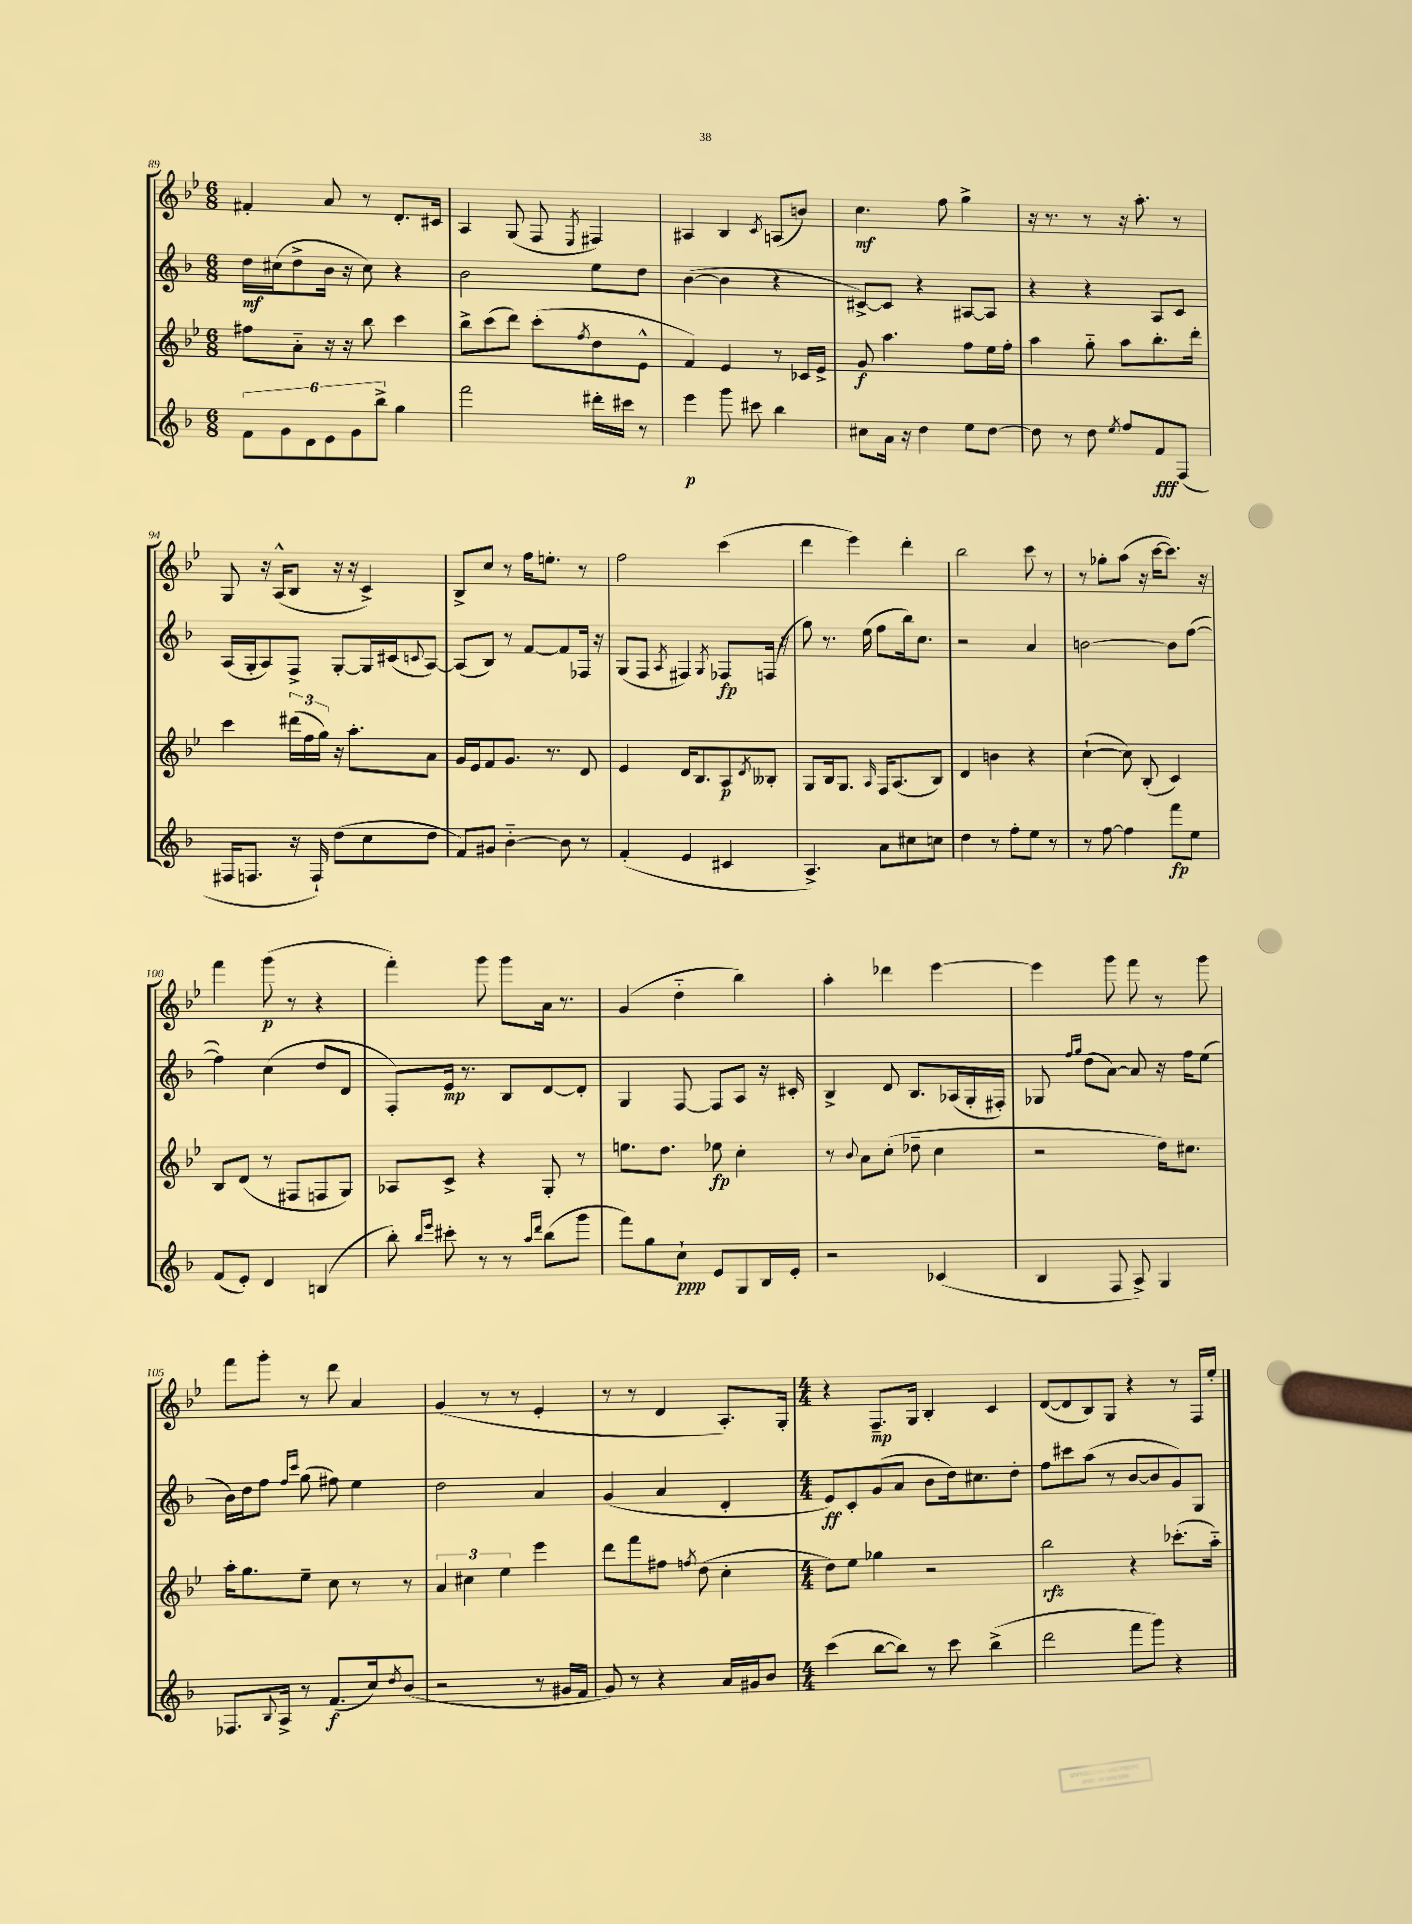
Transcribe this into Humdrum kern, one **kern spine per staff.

**kern	**kern	**kern	**kern
*staff4	*staff3	*staff2	*staff1
*clefG2	*clefG2	*clefG2	*clefG2
*k[b-]	*k[b-e-]	*k[b-]	*k[b-e-]
*M6/8	*M6/8	*M6/8	*M6/8
12f	8ff#	16dd	4f#'
.	.	(16cc#	.
12g	.	.	.
.	8a'~	8dd^	.
12d	.	.	.
12e	16r	16b-	8a
.	16r	16r	.
12g	.	.	.
.	8bb-	8cc#)	8r
12bb-^	.	.	.
4gg	4ccc	4r	8.d'
.	.	.	16c#
=	=	=	=
2fff	8bb-^	2b-	4A
.	(8ccc	.	.
.	8ddd)	.	(8G
.	(8ccc'	.	8F
.	8qff	.	8qE-
16ddd#'	8dd	8ee	4F#)
16ccc#	.	.	.
8r	8e-^^	8dd	.
=	=	=	=
4eee	4f)	([4b-	4A#
8ggg	4e-	4b-]	4B-
8ccc#	.	.	.
.	.	.	8qc
4bb-	8r	4r	(8A
.	16c-	.	8b)
.	16e-^	.	.
=	=	=	=
8cc#	8g	[8c#^)	4.cc
16a	4.aa	8c#]	.
16r	.	.	.
4dd	.	4r	.
.	.	.	8ff
8ee	8ff	[8A#	4gg^
[8dd	16ee-	8A#]	.
.	16ff'	.	.
=	=	=	=
8dd]	4aa	4r	16r
.	.	.	8.r
8r	.	.	.
8dd	8gg'~	4r	8r
8qee	.	.	.
8ff	8aa	.	16r
.	.	.	8.aa'
8f	8.bb-'	8A	.
(8F	.	8c	8r
.	16ddd'	.	.
=	=	=	=
16F#	4ccc	(16A	8G
8.F	.	16G'	.
.	.	8A)	16r
.	.	.	(16A^^
16r	(24ddd#	8F^	8B-
.	24ff	.	.
16F`)	.	.	.
.	24gg)	.	.
(8dd	16r	[8G'	16r
.	8.aa'	.	16r
8cc	.	16G]	4c^)
.	.	(16c#	.
.	.	8qqc	.
8dd	8a	[8A)	.
=	=	=	=
8f)	16g	(8A]	8B-^
.	16e-	.	.
8g#	8f	8B-)	8cc
[4b-'~	8.g	8r	8r
.	.	[8f	16ff
.	8.r	.	8.ee'
8b-]	.	8f]	.
8r	8d	16F-	8r
.	.	16r	.
=	=	=	=
(4f'	4e-	(8G	2ff
.	.	8F	.
.	.	8qA	.
4e	16d	4F#)	.
.	8.B-	.	.
.	.	8qG	.
4c#	8A	8F-	(4ccc
.	8qd	.	.
.	8B--'	(16F	.
.	.	16r	.
=	=	=	=
4.A^)	8G	8gg)	4ddd
.	16B-	8.r	.
.	8.G	.	.
.	.	.	4eee-)
.	.	(16ee	.
.	16qqA	.	.
8a	16F	8ff	.
.	(8.A	.	.
8cc#	.	16bb-)	4ddd'
.	.	8.cc	.
8cc	8B-)	.	.
=	=	=	=
4dd	4d	2r	2bb-
8r	4b	.	.
8ff'	.	.	.
8ee	4r	4a	8ccc
8r	.	.	8r
=	=	=	=
8r	([4cc`	[2b	8r
[8ff	.	.	8gg-'
4ff]	8cc])	.	(8aa
.	(8B-'	.	16r
.	.	.	[16ccc
8fff	4c)	8b]	8.ccc])
8ee	.	([8ff	.
.	.	.	16r
=	=	=	=
(8f	8B-	4ff])	4fff
8e')	(8d	.	.
4d	8r	(4cc	(8ggg
.	8F#	.	8r
(4B	8F	8dd	4r
.	8G)	8d	.
=	=	=	=
8bb-')	8A-	8F')	4fff')
16qqbb-	.	.	.
16qqeee	.	.	.
8ccc#'	8c^	16e	.
.	.	8.r	.
8r	4r	.	8ggg
8r	.	8B-	8ggg
16qqaa	.	.	.
16qqddd	.	.	.
(8bb-	8G'	[8d	16a
.	.	.	8.r
8ggg	8r	8d']	.
=	=	=	=
8fff)	8.ee	4G	(4g
8gg	.	.	.
.	8.dd	.	.
8cc`	.	[8F	4dd'~
8e	8ee-	8F]	.
8G	4cc'	8A	4bb-)
16B-	.	16r	.
16e'	.	16c#'	.
=	=	=	=
2r	8r	4B-^	4aa'
.	8qqb-	.	.
.	8a	.	.
.	(8cc'	8d	4ddd-
.	8dd-~	8.B-	.
(4c-	4cc	.	[4eee-
.	.	(16A-	.
.	.	16G'	.
.	.	16F#')	.
=	=	=	=
4B-	2r	8G-	4eee-]
.	.	16qqff	.
.	.	16qqgg	.
.	.	(8dd	.
8F	.	[8a)	8ggg
8A^)	.	8a]	8fff
4G	16dd)	16r	8r
.	8.cc#	16ff	.
.	.	(8ee	8ggg
=	=	=	=
8.F-	16aa'	16b-)	8fff
.	8.gg	16dd	.
.	.	8ff	8ggg'
8qqB-	.	.	.
16A^	.	.	.
.	.	16qqff	.
.	.	16qqccc	.
8r	8ee-~	(8gg	8r
(8.f	8cc	8ff#)	8ddd
.	8r	4ee	4a
16cc)	.	.	.
8qdd	.	.	.
(8b-	8r	.	.
=	=	=	=
2r	6a	2dd	(4g
.	6cc#	.	.
.	.	.	8r
.	6ee-	.	.
.	.	.	8r
8r	4eee-	4a	4e-'
16g#	.	.	.
16f	.	.	.
=	=	=	=
8g)	8ddd	(4g	8r
8r	8fff	.	8r
4r	8ff#	4a	4d
.	8qff	.	.
.	(8dd	.	.
16a	4cc'	4d'	8.A')
16g#	.	.	.
8b-	.	.	.
.	.	.	16G'
=	=	=	=
*M4/4	*M4/4	*M4/4	*M4/4
(4ccc	8dd)	8e)	4r
.	8ee-	8c'	.
[8bb-	4gg-	(8g	8.F~
8bb-])	.	8a	.
.	.	.	16G
8r	2r	8b-	4B-'
8ccc	.	16dd)	.
.	.	8.cc#	.
(4bb-^	.	.	4c
.	.	8dd'	.
=	=	=	=
2ddd	2bb-	8ff	([8d
.	.	8ccc#	8d]
.	.	(8aa	8B-)
.	.	8r	8G
8fff	4r	[8b-	4r
8ggg)	.	8b-]	.
4r	(8.ccc-'	8g)	8r
.	.	8G	16F
.	16aa'~)	.	16ee-'
==	==	==	==
*-	*-	*-	*-
